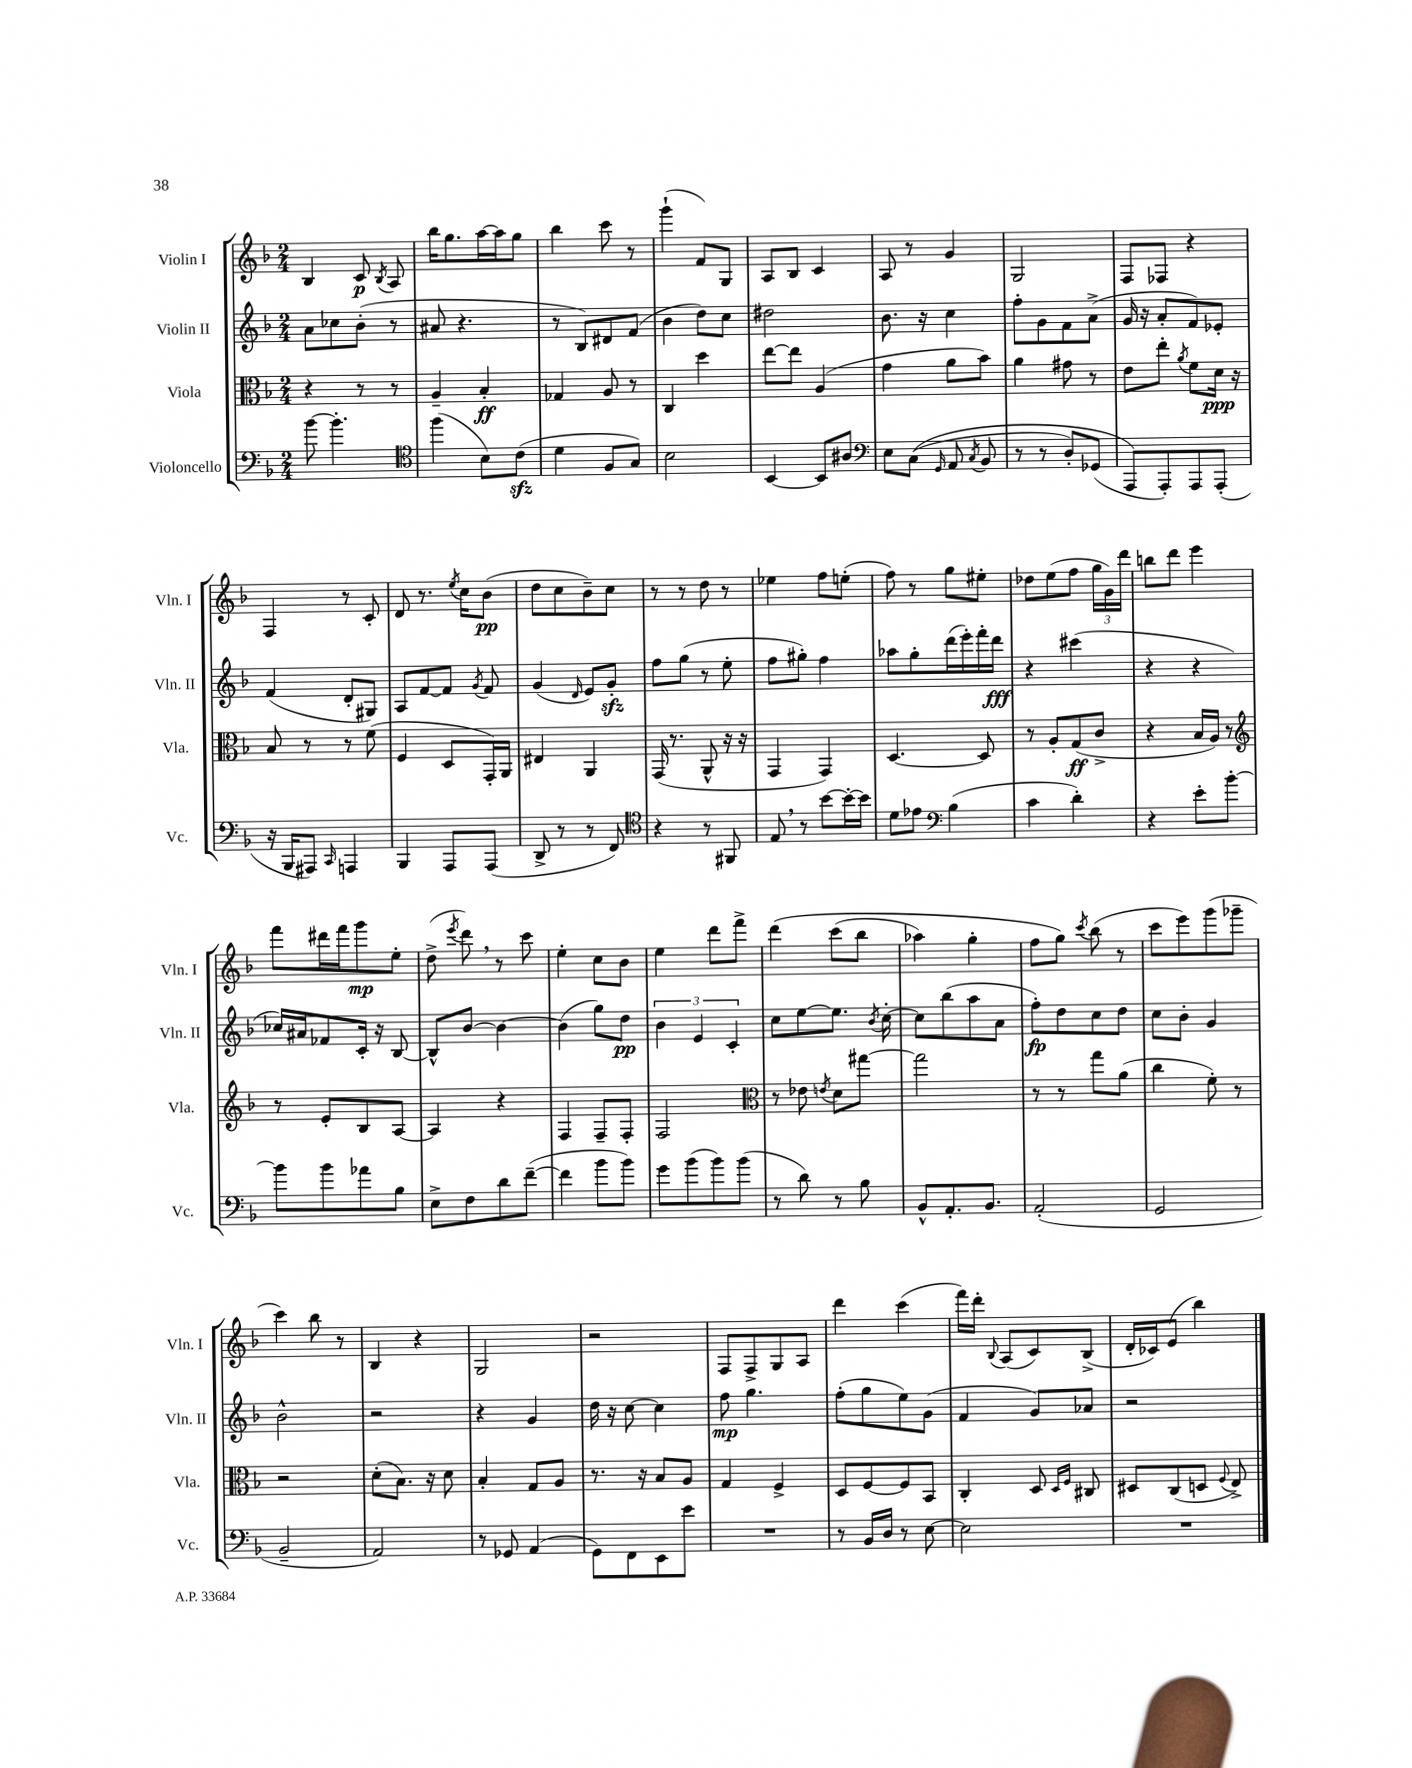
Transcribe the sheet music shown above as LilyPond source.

<<
\new StaffGroup <<
\new Staff = "s0" \with { instrumentName = "Violin I" shortInstrumentName = "Vln. I" } {
    \clef treble \key f \major \numericTimeSignature \time 2/4
    \autoBeamOff bes4 c'8\p \acciaccatura { bes8 } a8 |
    bes''16[ g''8. a''16~ a''16 g''8] |
    bes''4 c'''8 r8 |
    g'''4-!( f'8[) g8] |
    a8[ bes8] c'4 |
    a8 r8 g'4 |
    g2 |
    f8[ fes8] r4 |
    f4 r8 c'8-. |
    d'8 r8. \acciaccatura { e''8 } c''16[ bes'8]\pp( |
    d''8[ c''8 bes'8--) c''8] |
    r8 r8 d''8 r8 |
    ees''4 f''8[ e''8]-.( |
    f''8) r8 g''8[ eis''8]-. |
    des''8[ e''8( f''8] \tuplet 3/2 { g''16[ g'16) d'''16] } |
    b''8[ d'''8] e'''4 |
    f'''8[ dis'''16 f'''16 g'''8\mp e''8]-. |
    d''8->( \acciaccatura { e'''8 } d'''8) \breathe r8 c'''8 |
    e''4-. c''8[ bes'8] |
    e''4 d'''8[ f'''8]-> |
    d'''4\( c'''8[( bes''8] |
    aes''4) g''4-. |
    f''8[ g''8]\) \acciaccatura { c'''8 } bes''8( r8 |
    c'''8[ e'''8) g'''8( ges'''8]-- |
    c'''4) bes''8 r8 |
    bes4 r4 |
    g2 |
    r2 |
    f8[ f8-> g8 a8] |
    d'''4 c'''4( |
    f'''16[) d'''16]-. \appoggiatura { bes8 } a8[( c'8) bes8]->( |
    d'16[-. ces'16) e'8]( bes''4) \bar "|." |
}
\new Staff = "s1" \with { instrumentName = "Violin II" shortInstrumentName = "Vln. II" } {
    \clef treble \key f \major \numericTimeSignature \time 2/4
    \autoBeamOff a'8[ ces''8 bes'8]-.( r8 |
    ais'8 r4. |
    r8 bes8[) dis'8 f'8]( |
    bes'4 d''8[) c''8] |
    dis''2 |
    bes'8. r16 c''4 |
    f''8[-. g'8 f'8 a'8]->( |
    g'16 r16 a'8[-. f'8) ees'8]-. |
    f'4( d'8[-. gis8]) |
    a8[ f'8~ f'8] \acciaccatura { g'8 } f'8 |
    g'4( \grace { d'16 } e'8[) g'8]-.\sfz |
    f''8[ g''8]( r8 e''8-. |
    f''8[ gis''8]-.) f''4 |
    aes''8[ g''8-. d'''16( e'''16-.) f'''16-. d'''16]\fff |
    r4 cis'''4( |
    r4 r4 |
    ces''16[) ais'16 fes'8 c'16]-. r16 bes8~ |
    bes8[-^ bes'8]~ bes'4~ |
    bes'4( g''8[) d''8]\pp |
    \tuplet 3/2 { bes'4 e'4 c'4-. } |
    c''8[ e''8~ e''8.] \acciaccatura { bes'8 } c''16~-. |
    c''8[ bes''8( a''8 a'8] |
    f''8[-.\fp) d''8 c''8 d''8] |
    c''8[ bes'8]-. g'4 |
    bes'2-^ |
    r2 |
    r4 g'4 |
    d''16 r16 c''8~ c''4 |
    f''8\mp g''4. |
    f''8[-.( g''8 e''8) g'8]( |
    f'4 g'8[) aes'8] |
    r2 \bar "|." |
}
\new Staff = "s2" \with { instrumentName = "Viola" shortInstrumentName = "Vla." } {
    \clef alto \key f \major \numericTimeSignature \time 2/4
    \autoBeamOff r4 r8 r8 |
    a4-- bes4-.\ff |
    ges4 a8 r8 |
    c4 d''4 |
    e''8[~ e''8] a4( |
    g'4 a'8[ bes'8]) |
    a'4 gis'8 r8 |
    e'8[ e''8]-. \acciaccatura { a'8 } f'8[ d'16]\ppp r16 |
    bes8 r8 r8 f'8( |
    f4 d8[ g,16-.) a,16] |
    eis4 a,4 |
    g,16( r8. a,8-^ r16 r16 |
    g,4 g,4) |
    d4.~ d8 |
    r8 a8[-. g8\ff( c'8]-> |
    r4 bes16[ a16]) r8 |
    \clef treble r8 e'8[-. bes8 a8]~ |
    a4 r4 |
    f4 f8[-- f8]-. |
    f2 |
    \clef alto r8 ees'8 \acciaccatura { e'8 } d'8[ gis''8]~ |
    gis''2 |
    r8 r8 g''8[ a'8]( |
    c''4 f'8-.) r8 |
    r2 |
    d'8[-.( bes8.]) r16 d'8 |
    bes4-. g8[ a8] |
    r8. r16 bes8[ a8] |
    g4 f4-> |
    d8[ f8~ f8 bes,8] |
    c4-. d8 \grace { d16[ f16] } cis8 |
    dis8[ c8( d8] \appoggiatura { f8 } e8->) \bar "|." |
}
\new Staff = "s3" \with { instrumentName = "Violoncello" shortInstrumentName = "Vc." } {
    \clef bass \key f \major \numericTimeSignature \time 2/4
    \autoBeamOff bes'8~ bes'4.-. |
    \clef tenor f''4( bes8[) c'8]\sfz( |
    d'4 f8[ g8]) |
    bes2 |
    bes,4~ bes,8[ ais8] |
    \clef bass e8[ c8](\( \grace { g,16 } a,8 \acciaccatura { c8 } bes,8 |
    r8 r8 d8[-.) ges,8]( |
    a,,8[\) a,,8-.) a,,8 a,,8]-.( |
    r16 bes,,16[ ais,,8]) \grace { c,16 } a,,4 |
    bes,,4 a,,8[ a,,8]( |
    d,8-> r8 r8 f,8) |
    \clef tenor r4 r8 fis,8 |
    e8 \breathe r8 bes'8[~ bes'16~-. bes'16] |
    d'8[ ees'8] \clef bass bes4( |
    c'4 d'4-.) |
    r4 e'8[-. bes'8]~-. |
    bes'8[ bes'8 aes'8 bes8] |
    e8[-> f8 d'8 f'8]~--( |
    f'4 bes'8[ bes'8]) |
    g'8[ bes'8( bes'8) bes'8]( |
    r8 d'8) r8 bes8 |
    bes,8[-^ a,8.-. bes,8.] |
    a,2-.( |
    g,2 |
    bes,2-- |
    a,2) |
    r8 ges,8 a,4( |
    g,8[) f,8 e,8 e'8] |
    R2 |
    r8 bes,16[ d16] r8 e8~ |
    e2 |
    R2 \bar "|." |
}
>>
>>
\layout { \context { \Score \remove "Bar_number_engraver" } }
